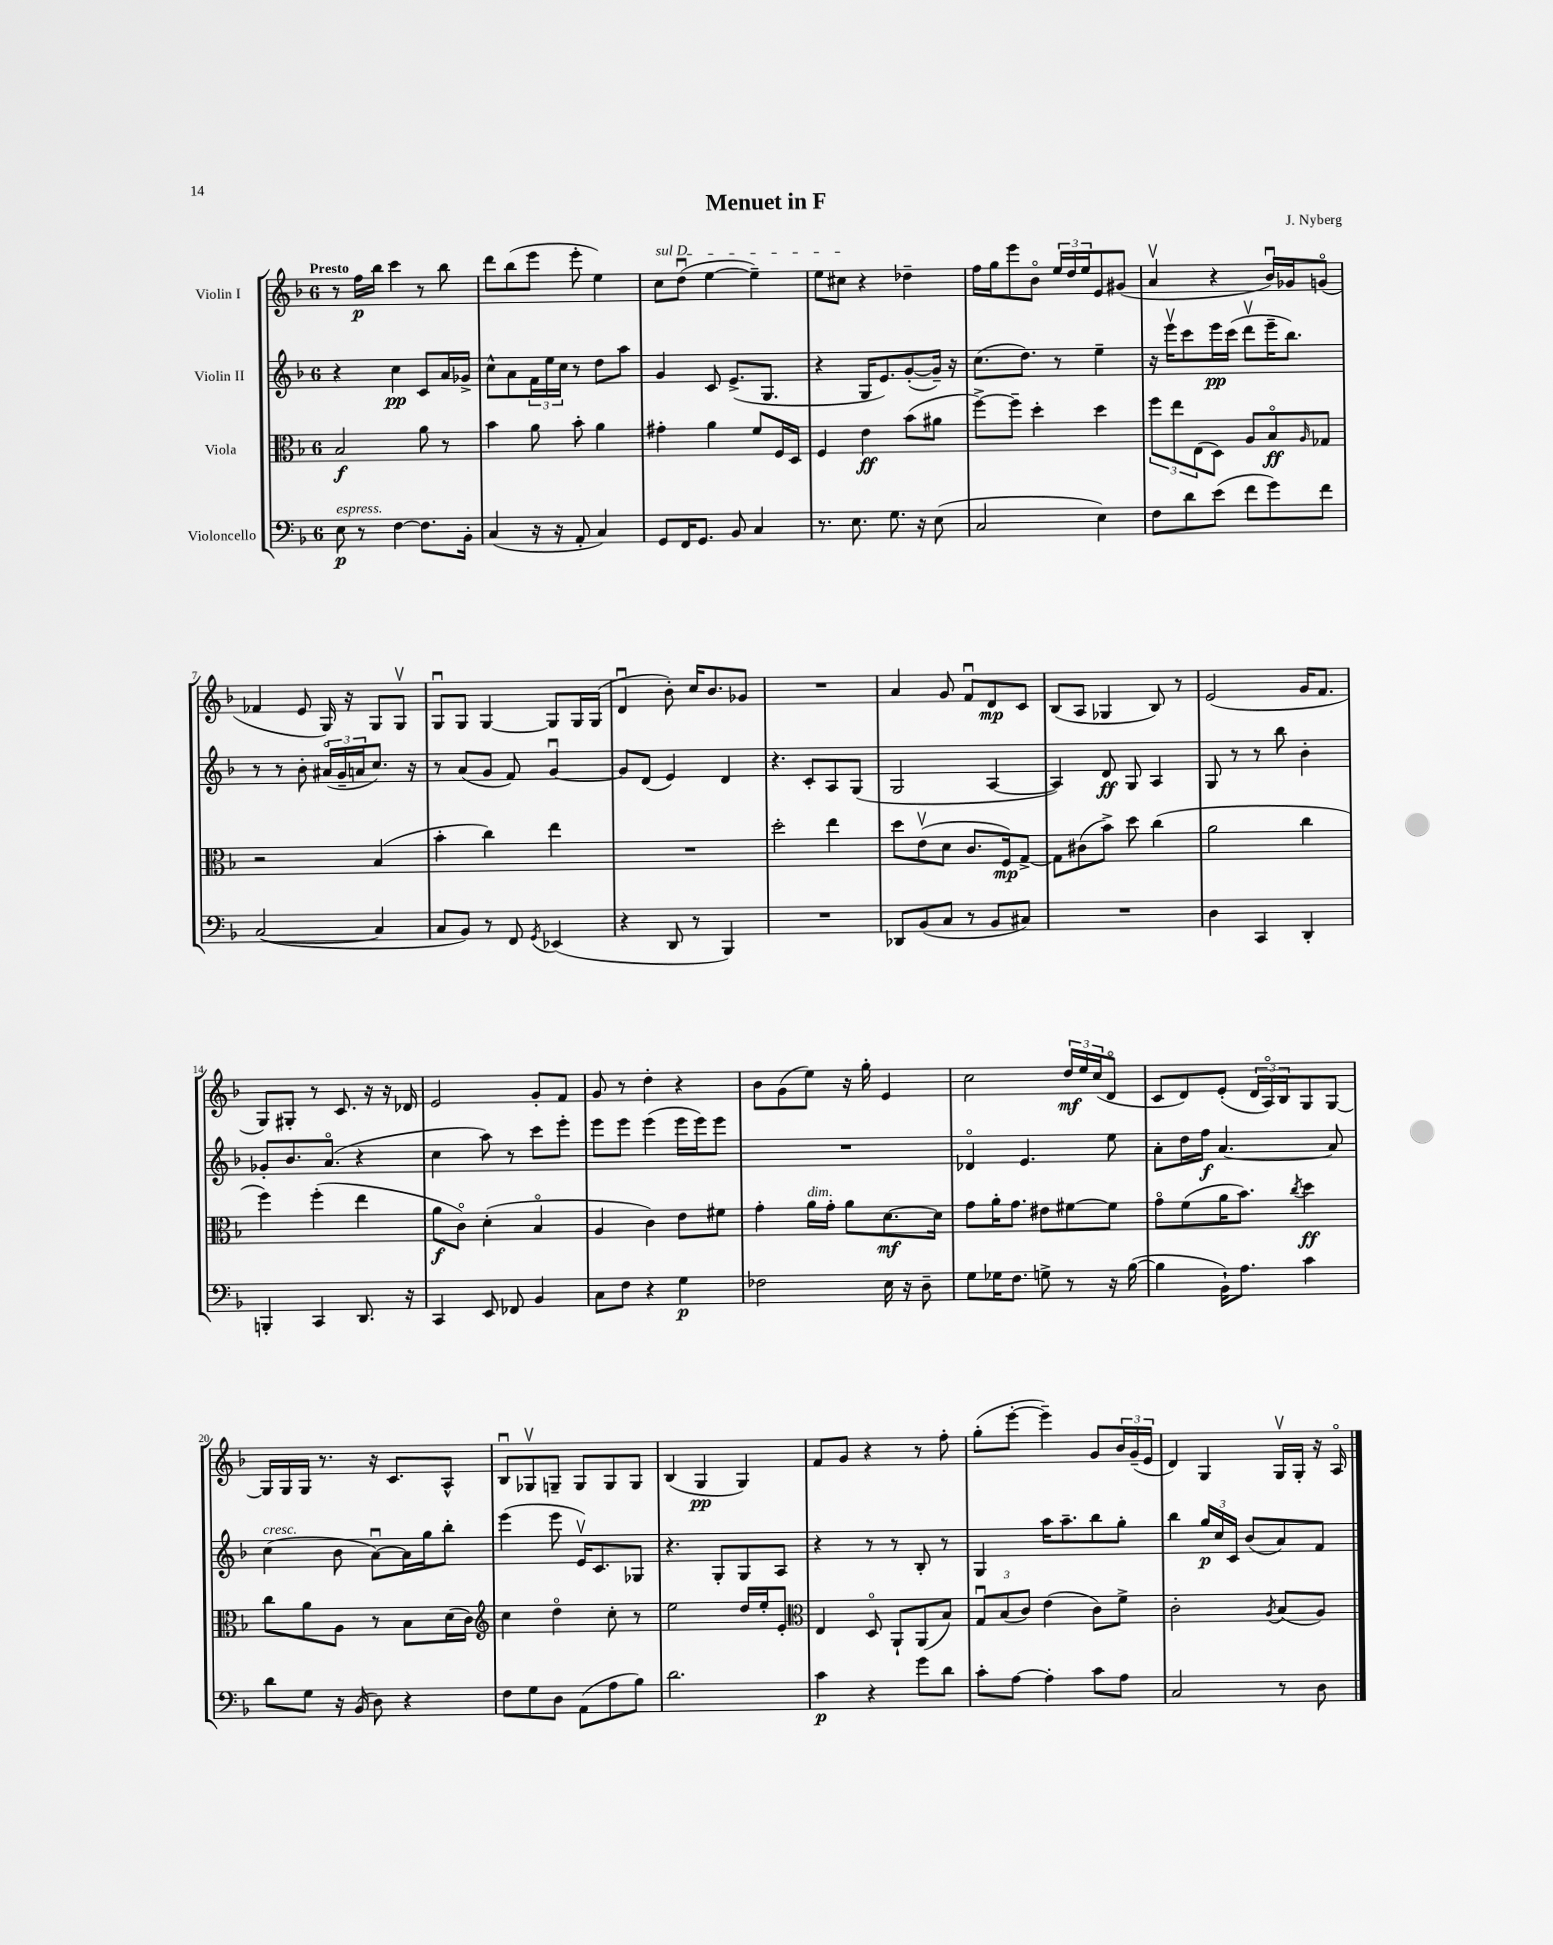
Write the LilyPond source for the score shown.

\header { title = "Menuet in F" composer = "J. Nyberg" }
<<
\new StaffGroup <<
\new Staff = "s0" \with { instrumentName = "Violin I" } {
    \clef treble \key f \major \once \override Staff.TimeSignature.style = #'single-digit \time 6/8 \tempo "Presto"
    r8 f''16\p bes''16 c'''4 r8 bes''8 |
    d'''8 bes''8( e'''8 e'''8-. e''4) |
    \once \override TextSpanner.bound-details.left.text = \markup { \italic "sul D" } c''8\startTextSpan d''8\downbow( e''4~ e''4--) |
    e''8 cis''8\stopTextSpan r4 des''4-- |
    f''16 g''16 e'''8 bes'8\flageolet \tuplet 3/2 { e''16 d''16 e''16 } e'8 gis'8( |
    a'4\upbow r4 bes'16\downbow) ges'16 g'8\flageolet( |
    fes'4 e'8 g16) r16 g8 g8\upbow |
    g8\downbow g8 g4~ g8 g16 g16( |
    d'4\downbow bes'8-.) c''16 bes'8. ges'8 |
    R2. |
    a'4 g'8 f'8\downbow d'8\mp c'8 |
    bes8( a8 ges4 bes8) r8 |
    e'2( g'16 f'8. |
    g8) gis8-. r8 c'8. r16 r16 des'16 |
    e'2 g'8-. f'8 |
    g'8 r8 d''4-. r4 |
    bes'8 g'8( e''8) r16 g''16-. e'4 |
    c''2 \tuplet 3/2 { d''16\mf e''16 c''16( } d'8\flageolet |
    c'8 d'8) e'8-.( \tuplet 3/2 { d'16 a16\flageolet) bes16 } g8 g8~ |
    g16 g16 g16 r8. r16 c'8. a8-^ |
    bes8\downbow ges8\upbow g8-- g8 g8 g8 |
    bes4( g4\pp g4) |
    f'8 g'8 r4 r8 f''8-. |
    g''8-.( e'''8~-. e'''4--) g'8 \tuplet 3/2 { bes'16 g'16--( e'16 } |
    d'4) g4 g16\upbow g16-. r16 a16\flageolet \bar "|." |
}
\new Staff = "s1" \with { instrumentName = "Violin II" } {
    \clef treble \key f \major \once \override Staff.TimeSignature.style = #'single-digit \time 6/8
    r4 c''4\pp c'8 a'16 ges'16-> |
    c''8-^ a'8 \tuplet 3/2 { f'16 e''16 c''16 } r8 d''8 a''8 |
    g'4 c'8 e'8.->( g8. |
    r4 g16 e'8.) g'8~-.( g'16--) r16 |
    c''8.( d''8.) r8 e''4-- |
    r16 e'''16\upbow c'''8 e'''16\pp c'''16( d'''8\upbow e'''16-- bes''8.) |
    r8 r8 bes'8-. \tuplet 3/2 { ais'16\flageolet( g'16-- a'16 } c''8.) r16 |
    r8 a'8( g'8 f'8) g'4~\downbow |
    g'8 d'8( e'4) d'4 |
    r4. c'8-. a8 g8( |
    g2 a4~ |
    a4) d'8\ff g8 a4 |
    g8 r8 r8 bes''8 bes'4-. |
    ges'8-. bes'8. a'8.\flageolet( r4 |
    c''4 a''8) r8 c'''8 e'''8-. |
    e'''8 e'''8 e'''4( e'''16 e'''16) e'''8 |
    R2. |
    des'4\flageolet e'4. e''8 |
    a'8-. d''16 f''16\f a'4.~ a'8 |
    c''4^\markup { \italic "cresc." }( bes'8 a'8~\downbow) a'16 g''16 bes''8-. |
    e'''4( e'''8 e'16\upbow) c'8. ges8 |
    r4. g8-. g8 a8 |
    r4 r8 r8 bes8-. r8 |
    g4 a''16 a''8.-- bes''8 g''8-. |
    bes''4 \tuplet 3/2 { g''16\p c''16 c'16 } bes'8( a'8) f'8 \bar "|." |
}
\new Staff = "s2" \with { instrumentName = "Viola" } {
    \clef alto \key f \major \once \override Staff.TimeSignature.style = #'single-digit \time 6/8
    bes2\f a'8 r8 |
    bes'4 a'8 bes'8-. a'4 |
    gis'4-. a'4 f'8 f16 d16 |
    f4 e'4\ff bes'8( ais'8 |
    f''8~->) f''8-- d''4-. d''4 |
    \tuplet 3/2 { f''8 e''8 e8( } d8) a8 bes8\flageolet\ff \grace { a16 } ges8 |
    r2 bes4( |
    bes'4-. c''4) e''4 |
    R2. |
    d''2-. e''4 |
    d''8 e'8\upbow( d'8 c'8. f16\mp) g8~-> |
    g8 cis'8( bes'8->) d''8 c''4( |
    a'2 c''4 |
    f''4) f''4-.( e''4 |
    a'8\f c'8\flageolet) d'4-.( bes4\flageolet |
    a4 c'4) e'8 fis'8 |
    g'4-. a'16^\markup { \italic "dim." } g'16-. a'8 d'8.~\mf d'16 |
    g'8 a'16-. g'8. eis'8 fis'8~ fis'8 |
    g'8\flageolet f'8( a'16 bes'8.) \acciaccatura { c''8 } d''4\ff |
    c''8 a'8 a8 r8 bes8 d'16( c'16) |
    \clef treble c''4 d''4\flageolet c''8-. r8 |
    e''2 d''16 e''16-. e'8-. |
    \clef alto e4 d8\flageolet a,8-! a,8( bes8) |
    \tuplet 3/2 { g8\downbow bes8( c'8) } e'4( c'8) f'8-> |
    c'2-. \acciaccatura { a8 } bes8( a8) \bar "|." |
}
\new Staff = "s3" \with { instrumentName = "Violoncello" } {
    \clef bass \key f \major \once \override Staff.TimeSignature.style = #'single-digit \time 6/8
    e8\p^\markup { \italic "espress." } r8 f4~ f8. bes,16-. |
    c4( r16 r16 a,8-. c4) |
    g,8 f,16 g,8. bes,8 c4 |
    r8. e8. g8. r16 e8( |
    c2 e4) |
    f8 d'8 e'8( f'8 g'8) f'8 |
    c2~( c4 |
    c8 bes,8) r8 f,8 \acciaccatura { g,8 } ees,4( |
    r4 d,8 r8 bes,,4) |
    R2. |
    des,8 bes,8( c8 r8 bes,8 cis8) |
    R2. |
    d4 c,4 d,4-. |
    b,,4-. c,4 d,8. r16 |
    c,4 e,8 fes,8 bes,4 |
    c8 f8 r4 g4\p |
    fes2 e16 r16 d8-- |
    g8 ges16 f8. g8-> r8 r16 bes16~( |
    bes4 bes,16-!) a8. c'4 |
    d'8 g8 r16 bes,16( d8) r4 |
    f8 g8 d8 a,8( a8 bes8) |
    d'2. |
    c'4\p r4 g'8 d'8 |
    c'8-. a8~ a4-. c'8 a8 |
    c2 r8 d8 \bar "|." |
}
>>
>>
